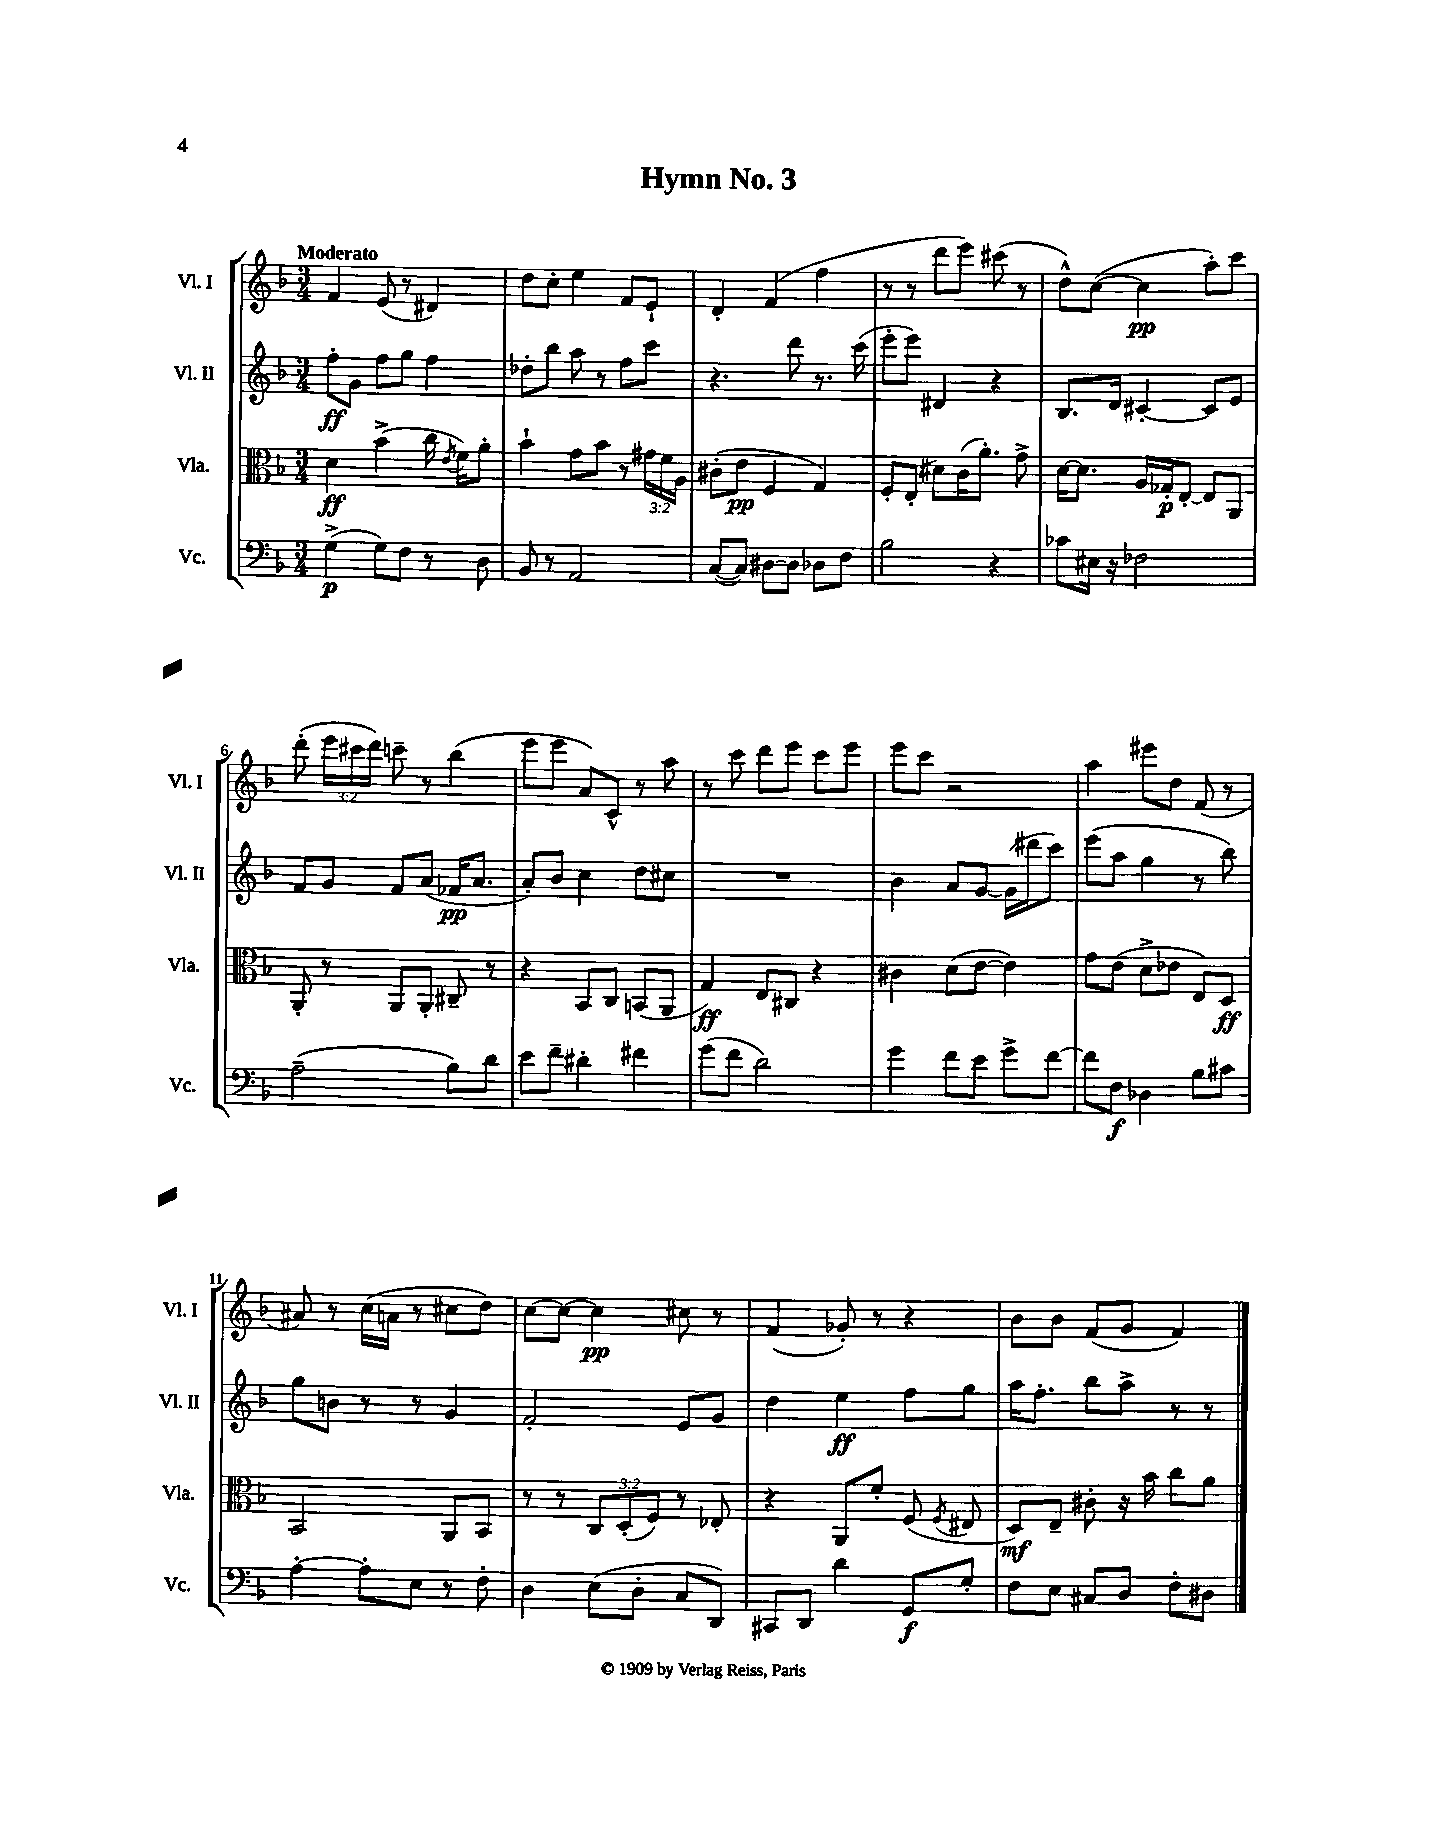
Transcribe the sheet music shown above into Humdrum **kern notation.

**kern	**kern	**kern	**kern
*staff4	*staff3	*staff2	*staff1
*clefF4	*clefC3	*clefG2	*clefG2
*k[b-]	*k[b-]	*k[b-]	*k[b-]
*M3/4	*M3/4	*M3/4	*M3/4
(4G^\	4d\	8ff'\L	4f/
.	.	8g\J	.
8G\L)	(4b-^\	8ff\L	(8e/
8F\J	.	8gg\J	8r
8r	16cc\	4ff\	4d#/)
.	8qe/	.	.
.	16f\LK)	.	.
8D\	8a'\J	.	.
=	=	=	=
8BB-/	4b-`\	8dd-'\L	8dd\L
8r	.	8bb-\J	8cc'\J
2AA/	8g\L	8aa\	4ee\
.	8b-\J	8r	.
.	8r	8ff\L	8f/L
.	24g#\LL	8ccc\J	8e`/J
.	24f\	.	.
.	24A\JJ	.	.
=	=	=	=
([8C/L	(8c#'\L	4.r	4d'/
8C/]J)	8e\J	.	.
[8D#\L	4F/	.	(4f/
8D#\]J	.	8ddd\	.
8D-\L	4G/)	8.r	4ff\
8F\J	.	.	.
.	.	(16ccc\	.
=	=	=	=
2B-\	8F'/L	8eee'\L	8r
.	(8E'/J	8eee\J)	8r
.	8d#\L)	4d#/	8ddd\L
.	(16c\K	.	8eee\J)
.	8.a'\J)	.	.
4r	.	4r	(8ccc#\
.	8g^\	.	8r
=	=	=	=
8c-\L	[16d\LK	8.B-/L	8dd^^\L)
.	8.d\]J	.	.
16E#\Jk	.	.	([8cc\J
16r	.	16d/Jk	.
2F-\	16A/LL	[4c#'/	4cc\]
.	16G-'/J	.	.
.	[8E'/J	.	.
.	8E/]L	8c#/]L	8aa'\L)
.	8AA/J	8e/J	8ccc\J
=	=	=	=
(2A~\	8AA'/	8f/L	(8ddd'\
.	8r	8g/J	24eee\LL
.	.	.	24ccc#\
.	.	.	24ddd\JJ)
.	8AA/L	8f/L	8ccc~\
.	8AA'/J	(8a/J	8r
8B-\L)	8C#~/	16f-/LK	(4bb-\
.	.	8.a/J	.
8d\J	8r	.	.
=	=	=	=
8e\L	4r	8a'/L)	8eee\L
8f~\J	.	8b-/J	8eee\J
4d#'\	8BB-/L	4cc\	8a/L)
.	8C/J	.	8c^^/J
4f#\	(8BB/L	8dd\L	8r
.	8AA/J	8cc#\J	8aa\
=	=	=	=
(8g\L	4G/)	2.r	8r
8f\J	.	.	8ccc\
2d\)	8E/L	.	8ddd\L
.	8C#/J	.	8eee\J
.	4r	.	8ccc\L
.	.	.	8eee\J
=	=	=	=
4g\	4c#\	4b-\	8eee\L
.	.	.	8ccc\J
8f\L	(8d\L	8a/L	2r
8e\J	[8e\J	[8g/J	.
8g^\L	4e\])	(16g\]LL	.
.	.	16ddd#\J	.
[8f\J	.	8ccc\J)	.
=	=	=	=
8f\]L	8g\L	(8eee\L	4aa\
8F\J	(8e\J	8aa\J	.
4D-\	8d^\L	4gg\	8eee#\L
.	8e-\J	.	8dd\J
8B-\L	8E/L)	8r	(8f/
8c#\J	8D/J	8bb-\)	8r
=	=	=	=
[4A'\	2BB-/	8gg\L	8a#/)
.	.	8b\J	8r
8A'\]L	.	8r	(16cc\LL
.	.	.	16a\JJ
8E\J	.	8r	8r
8r	8AA/L	4g/	8cc#\L
8F'\	8BB-/J	.	8dd\J)
=	=	=	=
4D\	8r	2f'/	[8cc\L
.	8r	.	8cc\_J
(8E\L	12C/L	.	4cc\]
.	(12D'/	.	.
8D'\J	.	.	.
.	12F/J)	.	.
8C/L	8r	8e/L	8cc#\
8DD/J)	8E-'/	8g/J	8r
=	=	=	=
8CC#/L	4r	4dd\	(4f/
8DD/J	.	.	.
4d\	8AA/L	4ee\	8g-'/)
.	8f'/J	.	8r
8GG/L	(8F/	8ff\L	4r
.	8qF/	.	.
8G'/J	8E#/	8gg\J	.
=	=	=	=
8F\L	8D/L)	16aa\LK	8b-\L
.	.	8.ff'\J	.
8E\J	8E~/J	.	8b-\J
8C#/L	8c#'\	8bb-\L	(8f/L
8D/J	16r	8aa^\J	8g/J
.	16b-\	.	.
8F'\L	8cc\L	8r	4f/)
8D#\J	8a\J	8r	.
==	==	==	==
*-	*-	*-	*-
